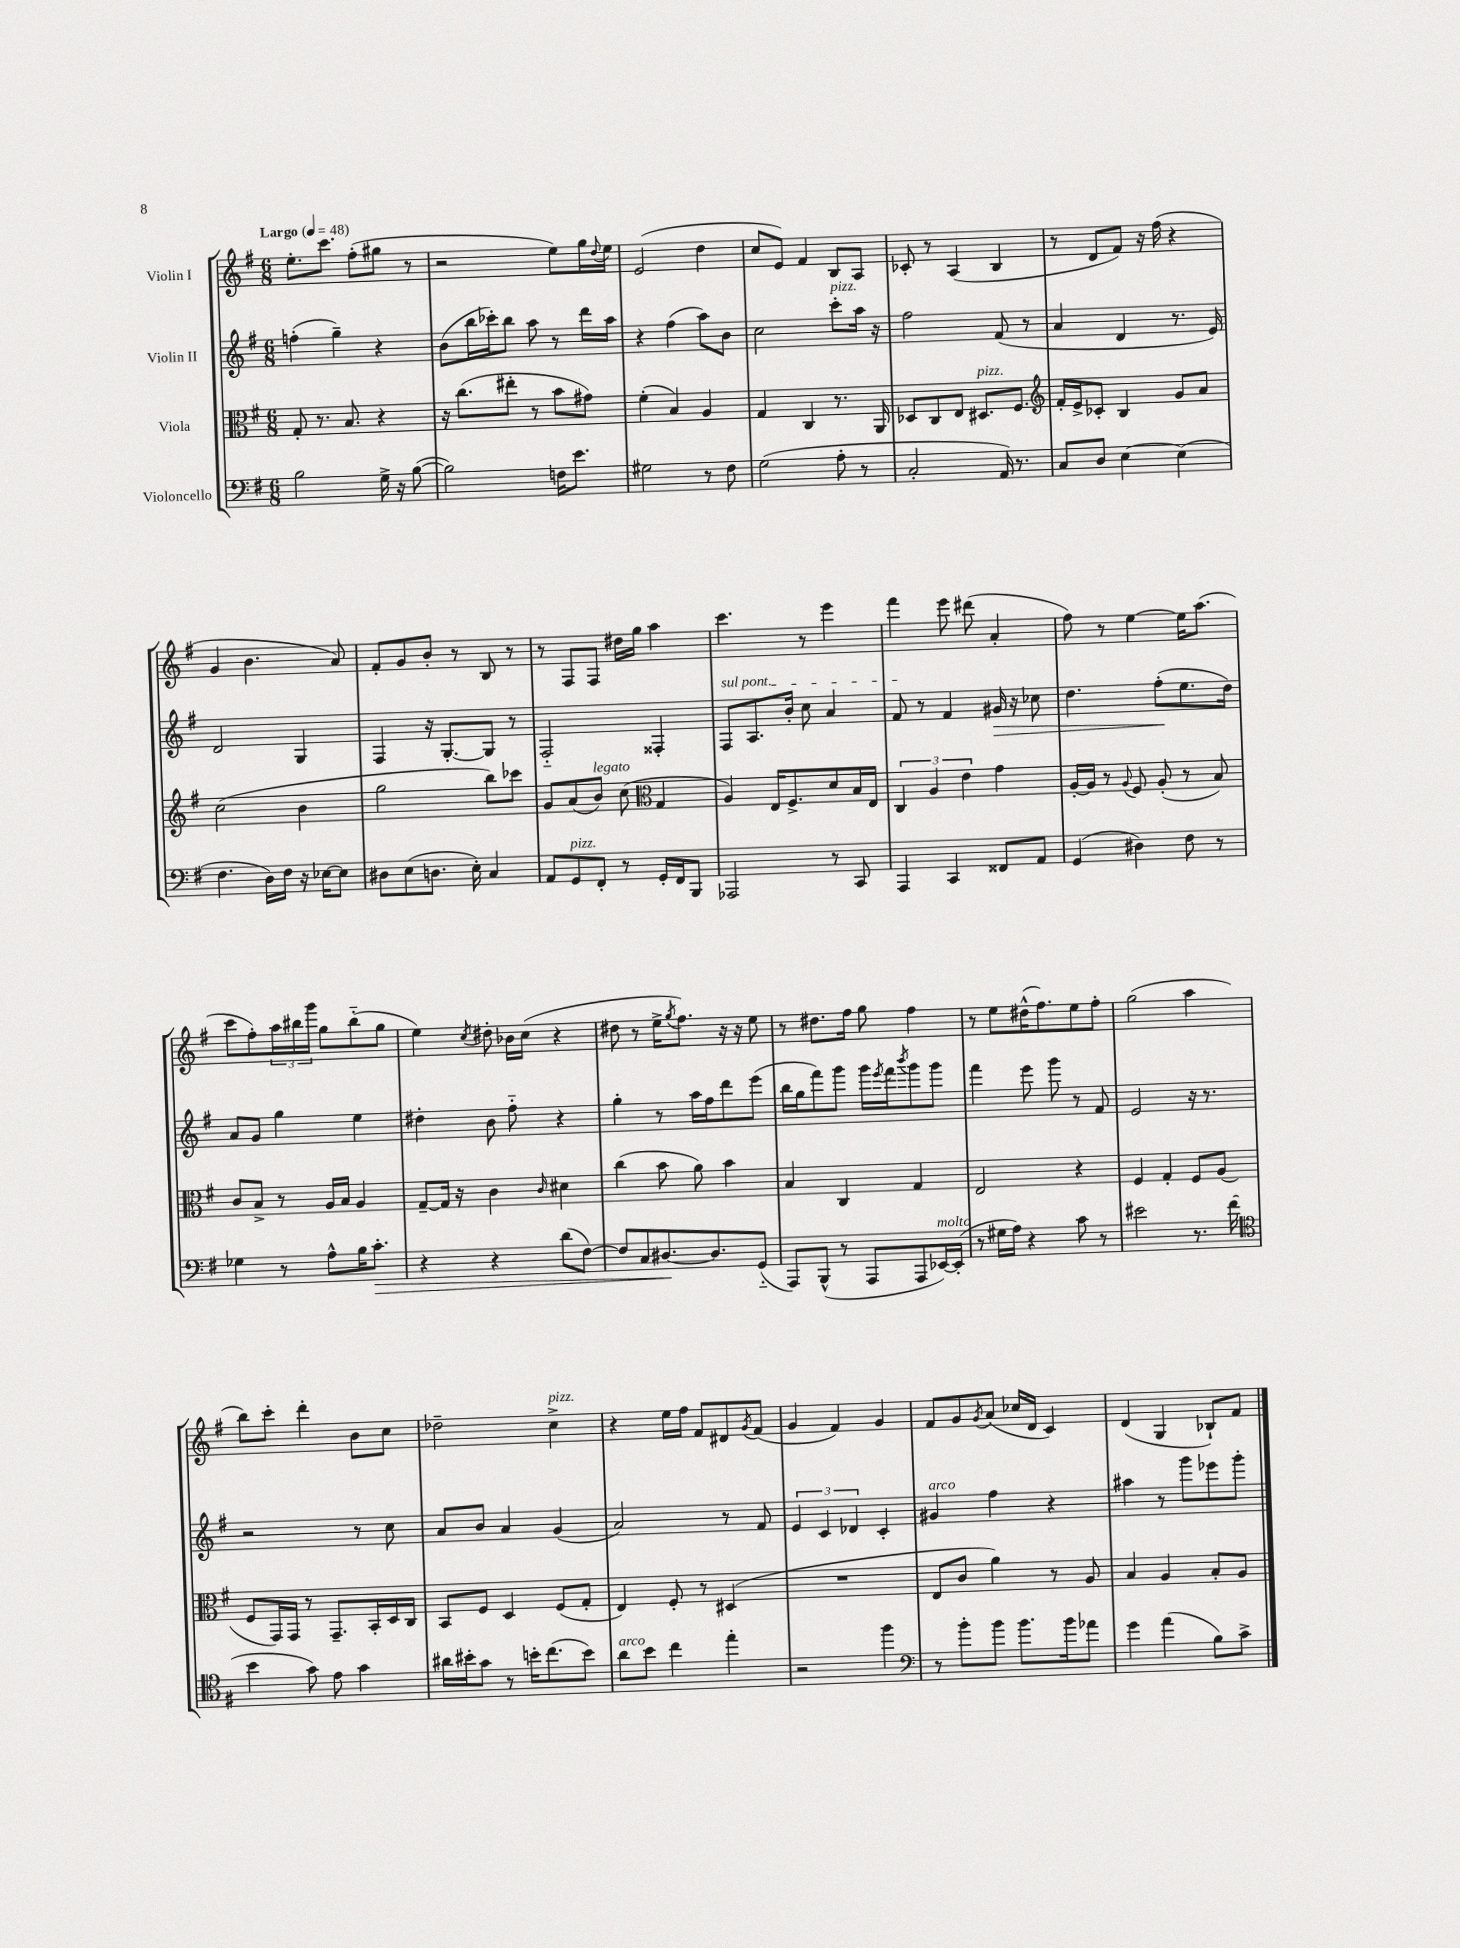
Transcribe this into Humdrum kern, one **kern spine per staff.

**kern	**dynam	**kern	**kern	**dynam	**kern
*part4	*part4	*part3	*part2	*part2	*part1
*staff4	*staff4	*staff3	*staff2	*staff2	*staff1
*I"Violoncello	*	*I"Viola	*I"Violin II	*	*I"Violin I
*clefF4	*	*clefC3	*clefG2	*	*clefG2
*k[f#]	*	*k[f#]	*k[f#]	*	*k[f#]
*M6/8	*	*M6/8	*M6/8	*	*M6/8
*MM48	*	*MM48	*MM48	*	*MM48
=1	=1	=1	=1	=1	=1
!	!	!	!	!	!LO:TX:a:B:t=Largo
2B\	.	8G'/	(4ffn'\	.	8.ee'\L
.	.	8.r	.	.	.
.	.	.	.	.	8.ccc\J
.	.	.	4gg~\)	.	.
.	.	8.B/	.	.	.
.	.	.	.	.	(8ff#'\L
16G^\	.	4r	4r	.	8gg#X\J
16r	.	.	.	.	.
([8B\	.	.	.	.	8r
=2	=2	=2	=2	=2	=2
2B\])	.	16r	(8b\L	.	2r
.	.	(8.cc\L	.	.	.
.	.	.	16bb\L	.	.
.	.	.	16ccc-X'\J)	.	.
.	.	8ee#X'\J	8bb\J	.	.
.	.	8r	8aa\	.	.
16Fn\KL	.	8b\L	8r	.	8ee\L)
8.e\J	.	.	.	.	.
.	.	8g#X\J)	16ddd\LL	.	16gg\L
.	.	.	.	.	8qqdd/
.	.	.	16aa\JJ	.	16ee\JJ
=3	=3	=3	=3	=3	=3
2G#X\	.	(4f#'\	4r	.	(2e/
.	.	4B/)	(4ff#\	.	.
8r	.	4A/	8aa\L)	.	4dd\
8F#\	.	.	8b\J	.	.
=4	=4	=4	=4	=4	=4
(2G\	.	4G/	2cc\	.	8cc/L
.	.	.	.	.	8e/J)
.	.	4C/	.	.	4f#/
!	!	!	!LO:TX:a:i:t=pizz.	!	!
8A'\	.	8.r	8ccc'\L	.	8B/L
8r	.	.	16aa\Jk	.	8A/J
.	.	16AA/	16r	.	.
=5	=5	=5	=5	=5	=5
2C'/	.	8D-X/L	2ff#\	.	8c-X'/
.	.	8C/	.	.	8r
.	.	8E/J	.	.	(4A/
!	!	!LO:TX:a:i:t=pizz.	!	!	!
.	.	8.D#X/L	.	.	.
16AA/)	.	.	(8f#/	.	4B/
8.r	.	8.F#/J	.	.	.
.	.	.	8r	.	.
=6	=6	=6	=6	=6	=6
*	*	*clefG2	*	*	*
8C/L	.	16f#'/LL	4a/	.	8r
.	.	16e^/J	.	.	.
8D/J	.	8c-X'/J	.	.	8d/L
[4E\	.	4B/	4d/	.	8f#/J)
.	.	.	.	.	16r
.	.	.	.	.	(16ff#\
(4E\]	.	8g/L	8.r	.	4r
.	.	8a/J	.	.	.
.	.	.	16e/)	.	.
!!LO:LB:g=z
=7	=7	=7	=7	=7	=7
4.F#\	.	(2cc\	2d/	.	4g/
.	.	.	.	.	4.b\
16D\LL)	.	.	.	.	.
16F#\JJ	.	.	.	.	.
16r	.	4b\	4G/	.	.
[16E-X\KL	.	.	.	.	.
8E-\J]	.	.	.	.	8a/)
=8	=8	=8	=8	=8	=8
8D#X\L	.	2gg\	4F#/	.	8f#'/L
(8E\	.	.	.	.	8g/
8.Dn\J	.	.	16r	.	8b'/J
.	.	.	[8.G'/L	.	.
.	.	.	.	.	8r
16E'\)	.	.	.	.	.
4C/	.	8bb\L)	8G/J]	.	8B/
.	.	8ccc-X\J	8r	.	8r
=9	=9	=9	=9	=9	=9
8AA/L	.	8g/L	2F#/	.	8r
!LO:TX:a:i:t=pizz.	!	!	!	!	!
8GG/	.	(8a/	.	.	8F#/L
!	!	!LO:TX:a:i:t=legato	!	!	!
8FF#'/J	.	8b/J)	.	.	8F#/J
8r	.	(8cc\	.	.	16dd#X\LL
.	.	.	.	.	16gg\JJ
*	*	*clefC3	*	*	*
16GG'/LL	.	4G/	4F##X'/	.	4aa\
16FF#/J	.	.	.	.	.
8BBB/J	.	.	.	.	.
=10	=10	=10	=10	=10	=10
!	!	!	!LO:TX:a:i:t=sul pont.	!	!
2AAA-X/	.	4A/)	8F#/L	.	4.ccc\
.	.	.	8.A/	.	.
.	.	16E/KL	.	.	.
.	.	8.F#^/	16b'/Jk	.	.
.	.	.	8cc\	.	8r
8r	.	8d/	4a/	.	4eee\
8CC/	.	16B/L	.	.	.
.	.	16E/JJ	.	.	.
=11	=11	=11	=11	=11	=11
4AAA/	.	6C/	8f#/	.	4fff#\
.	.	.	8r	.	.
.	.	6A/	.	.	.
4CC/	.	.	4f#/	.	8eee\
.	.	6e\	.	.	.
.	.	.	.	.	(8ddd#X\
!	!	!	!	!LO:HP:b	!
8FF##X/L	.	4g\	16g#X/	>	4a'/
.	.	.	16r	.	.
8AA/J	.	.	8cc-X\	.	.
=12	=12	=12	=12	=12	=12
(4GG/	.	[16A'/LL	4.dd\	.	8ff#\)
.	.	16A/JJ]	.	.	.
.	.	8r	.	.	8r
.	.	8qqA/	.	.	.
4D#X\)	.	8F#/	.	.	[4ee\
.	.	(8A'/	(8ff#'\L	.	.
8F#\	.	8r	8.ee\	]	16ee\KL]
.	.	.	.	.	(8.aa\J
8r	.	8B/)	.	.	.
.	.	.	16dd\Jk)	.	.
!!LO:LB:g=z
=13	=13	=13	=13	=13	=13
4G-X\	.	8c/L	8a/L	.	8ccc\L
.	.	8B^/J	8g/J	.	8ff#'\)
8r	.	8r	4gg\	.	24aa\L
.	.	.	.	.	24bb#X\
.	.	.	.	.	24ggg\JJ
8A^^\L	.	16A/LL	.	.	8gg\L
.	.	16B/JJ	.	.	.
16B\K	.	4A/	4ee\	.	(8bb#\
!	!LO:HP:b	!	!	!	!
8.c'\J	>	.	.	.	.
.	.	.	.	.	8gg\J
=14	=14	=14	=14	=14	=14
4r	.	[8G~/L	4dd#X'\	.	4ee\)
.	.	16G/Jk]	.	.	.
.	.	16r	.	.	.
.	.	.	.	.	8qcc/
4r	.	4c\	8b\	.	8dd#X'\
.	.	.	8ff#\	.	16b-X\LL
.	.	.	.	.	(16cc\JJ
.	.	16qqc/	.	.	.
(8d\L	.	4d#X\	4r	.	4r
[8F#\J)	.	.	.	.	.
=15	=15	=15	=15	=15	=15
8F#/L]	.	(4cc\	4gg'\	.	8dd#X\
8C/	.	.	.	.	8r
[8.D#X/	.	8b\	8r	.	16ee^\KL
.	.	.	.	.	8qgg/
.	.	.	.	.	8.ff#\J)
.	.	8a\)	16aa\LL	.	.
8.D#/]	]	.	16ff#\J	.	.
.	.	4b\	8ddd\	.	16r
.	.	.	.	.	16r
(8GG/J	.	.	(8eee\J	.	8ee\
=16	=16	=16	=16	=16	=16
8AAA/L)	.	4B/	16bb\LL	.	8r
.	.	.	16gg\J	.	.
(8BBB^^/J	.	.	8fff#\)	.	8.dd#X\L
8r	.	4C/	8ggg\J	.	.
.	.	.	.	.	16ff#\Jk
8AAA/L	.	.	16ggg\LL	.	8gg\
.	.	.	8qeee/	.	.
.	.	.	16fff#\J	.	.
.	.	.	8qbbb/	.	.
8AAA/	.	4G/	8ggg\	.	4ff#\
!LO:TX:a:i:t=molto	!	!	!	!	!
[16EE-X/L)	.	.	8ggg\J	.	.
(16EE-'/JJ]	.	.	.	.	.
=17	=17	=17	=17	=17	=17
8r	.	2E/	4fff#\	.	8r
16G#X\LL	.	.	.	.	8ee\L
16A\JJ)	.	.	.	.	.
4r	.	.	8eee\	.	(16dd#X^^\K
.	.	.	.	.	8.ff#\)
.	.	.	8ggg\	.	.
8c\	.	4r	8r	.	8ee\
8r	.	.	8f#/	.	8ff#'\J
=18	=18	=18	=18	=18	=18
2e#X\	.	4F#/	2e/	.	(2gg\
.	.	4G'/	.	.	.
8.r	.	8F#/L	16r	.	4aa\
.	.	.	8.r	.	.
.	.	(8A/J	.	.	.
(16f#\	.	.	.	.	.
!!LO:LB:g=z
=19	=19	=19	=19	=19	=19
*clefC4	*	*	*	*	*
4b\	.	8F#/L	2r	.	8bb\L)
.	.	16GG/L)	.	.	8ccc'\J
.	.	16GG/JJ	.	.	.
8g\)	.	8r	.	.	4ddd'\
8e\	.	8.GG~/L	.	.	.
4g\	.	.	8r	.	8b\L
.	.	16BB'/L	.	.	.
.	.	16D/	8cc\	.	8cc\J
.	.	16C/JJ	.	.	.
=20	=20	=20	=20	=20	=20
16a#X\LL	.	8BB/L	8a/L	.	2dd-X~\
16b#X'\J	.	.	.	.	.
8g\J	.	8F#/J	8b/J	.	.
8r	.	4D/	4a/	.	.
16bn'\KL	.	.	.	.	.
(8.cc\	.	.	.	.	.
!	!	!	!	!	!LO:TX:a:i:t=pizz.
.	.	(8F#/L	(4g/	.	4cc^\
8b\J)	.	8G'/J	.	.	.
=21	=21	=21	=21	=21	=21
!LO:TX:a:i:t=arco	!	!	!	!	!
8a\L	.	4E/)	2a/)	.	4r
8b\J	.	.	.	.	.
4cc\	.	8F#'/	.	.	16ee\LL
.	.	.	.	.	16ff#\JJ
.	.	8r	.	.	8f#/L
4ee'\	.	(4D#X/	8r	.	8d#X/
.	.	.	.	.	8qg/
.	.	.	8f#/	.	(8f#/J
=22	=22	=22	=22	=22	=22
2r	.	2.r	6e/	.	4g/
.	.	.	6c/	.	.
.	.	.	.	.	4f#/)
.	.	.	6d-X/	.	.
4ff#\	.	.	4c'/	.	4g/
=23	=23	=23	=23	=23	=23
*clefF4	*	*	*	*	*
!	!	!	!LO:TX:a:i:t=arco	!	!
8r	.	8E/L	4g#X/	.	8f#/L
8b'\L	.	8c/J	.	.	8g/
.	.	.	.	.	8qg/
8b\J	.	4a\)	4ff#\	.	(8a/J
8.b\L	.	.	.	.	16cc-X/LL
.	.	.	.	.	16d/JJ
.	.	8r	4r	.	4c/)
16b\k	.	.	.	.	.
8a-X\J	.	8A/	.	.	.
=24	=24	=24	=24	=24	=24
4g\	.	4B/	4aa#X\	.	(4d/
(4a\	.	4A/	8r	.	4G/
.	.	.	8ggg\L	.	.
8B\L)	.	8B'/L	8eee-X\	.	8B-X`/L)
8c^\J	.	8A/J	8ggg'\J	.	8f#/J
==	==	==	==	==	==
*-	*-	*-	*-	*-	*-
